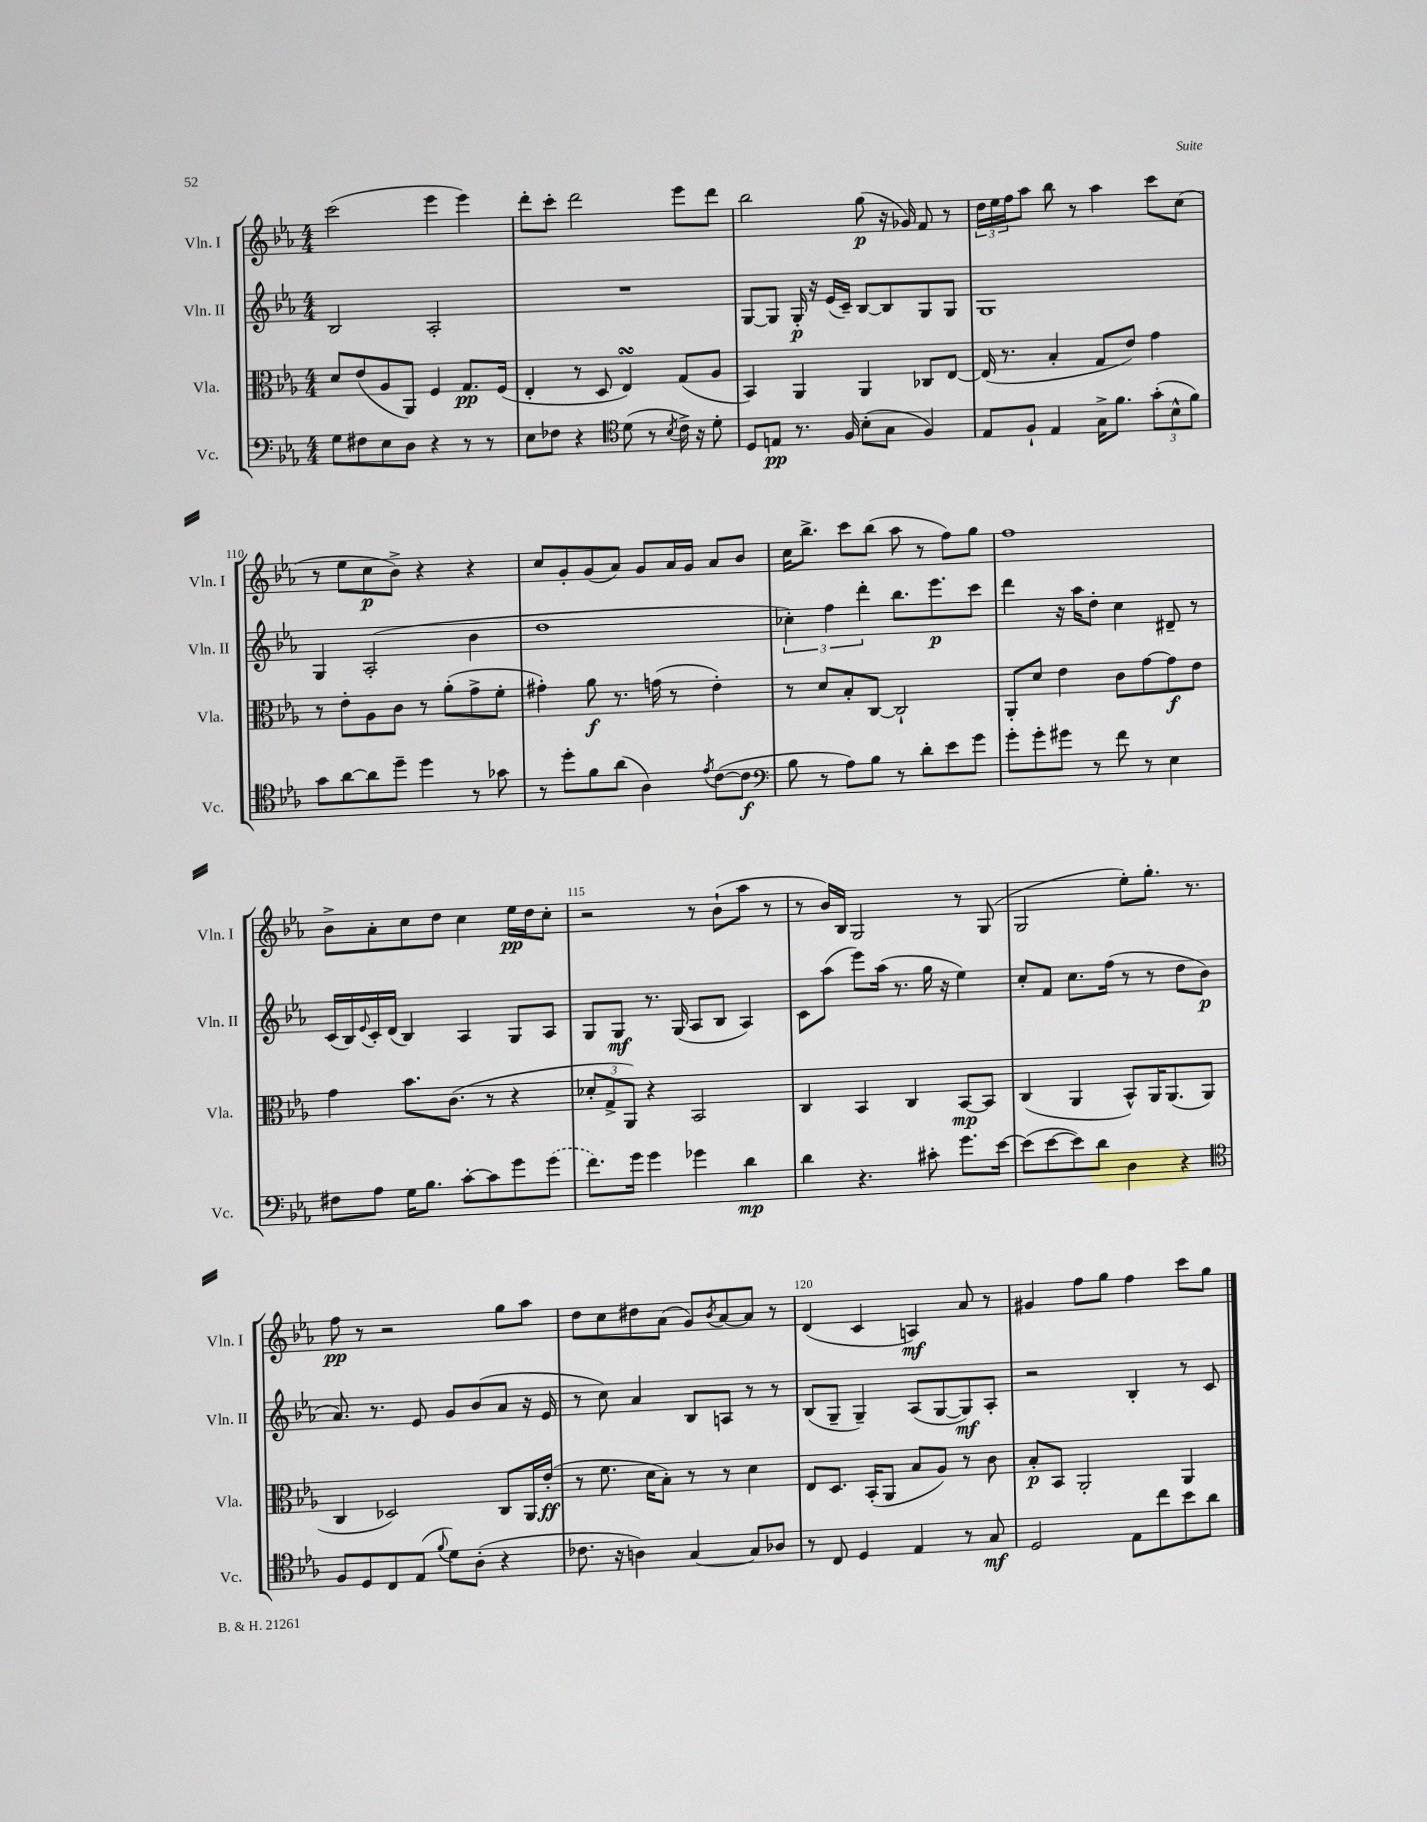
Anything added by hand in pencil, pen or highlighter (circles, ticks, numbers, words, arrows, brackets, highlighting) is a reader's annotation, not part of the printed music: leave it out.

**kern	**dynam	**kern	**dynam	**kern	**dynam	**kern	**dynam
*part4	*part4	*part3	*part3	*part2	*part2	*part1	*part1
*staff4	*staff4	*staff3	*staff3	*staff2	*staff2	*staff1	*staff1
*I"Vc.	*	*I"Vla.	*	*I"Vln. II	*	*I"Vln. I	*
*I'Vc.	*	*I'Vla.	*	*I'Vln. II	*	*I'Vln. I	*
*clefF4	*	*clefC3	*	*clefG2	*	*clefG2	*
*k[b-e-a-]	*	*k[b-e-a-]	*	*k[b-e-a-]	*	*k[b-e-a-]	*
*M4/4	*	*M4/4	*	*M4/4	*	*M4/4	*
=106	=106	=106	=106	=106	=106	=106	=106
8G\L	.	8d/L	.	2B-/	.	(2ccc\	.
8F#X\	.	(8e-/	.	.	.	.	.
8E-\	.	8A-/	.	.	.	.	.
8D\J	.	8AA-/J)	.	.	.	.	.
4r	.	4F/	.	2A-'/	.	4eee-\	.
8r	.	8.G/L	pp	.	.	4eee-\)	.
8r	.	.	.	.	.	.	.
.	.	(16F/Jk	.	.	.	.	.
=107	=107	=107	=107	=107	=107	=107	=107
8E-\L	.	4E-'/	.	1r	.	8ddd'\L	.
8F-X\J	.	.	.	.	.	8ccc'\J	.
4r	.	8r	.	.	.	2ddd\	.
.	.	8D/	.	.	.	.	.
*clefC4	*	*	*	*	*	*	*
(8d\	.	4E-sSSs/)	.	.	.	.	.
8r	.	.	.	.	.	.	.
8qB-/	.	.	.	.	.	.	.
16c^\)	.	(8G/L	.	.	.	8eee-\L	.
16r	.	.	.	.	.	.	.
8d'\	.	8A-/J	.	.	.	8ddd\J	.
=108	=108	=108	=108	=108	=108	=108	=108
8D/L	.	4BB-/)	.	[8G/L	.	2bb-\	.
8En/J	pp	.	.	8G/J]	.	.	.
8.r	.	4AA-/	.	16G'/	p	.	.
.	.	.	.	16r	.	.	.
.	.	.	.	(16e-/LL	.	.	.
16F/	.	.	.	16c~/JJ)	.	.	.
(8B-'\L	.	4AA-/	.	[8B-/L	.	(8gg\	p
8G\J	.	.	.	8B-/]	.	16r	.
.	.	.	.	.	.	16g-X/)	.
4F/)	.	8C-X/L	.	8G/	.	8f/	.
.	.	[8E-/J	.	8G/J	.	8r	.
=109	=109	=109	=109	=109	=109	=109	=109
8E-/L	.	(16E-/]	.	1G	.	24dd\LL	.
.	.	.	.	.	.	24ee-\	.
.	.	8.r	.	.	.	.	.
.	.	.	.	.	.	24ff\J	.
8F`/J	.	.	.	.	.	8aa-\J	.
4E-/	.	4B-'/	.	.	.	8bb-\	.
.	.	.	.	.	.	8r	.
16G^\KL	.	8G/L	.	.	.	4aa-\	.
8.f\J	.	.	.	.	.	.	.
.	.	8e-/J)	.	.	.	.	.
(12g'\L	.	4g\	.	.	.	8ccc\L	.
12B-^^\	.	.	.	.	.	.	.
.	.	.	.	.	.	(8cc\J	.
12f\J)	.	.	.	.	.	.	.
!!LO:LB:g=z
=110	=110	=110	=110	=110	=110	=110	=110
8g\L	.	8r	.	4G/	.	8r	.
[8a-\	.	8e-'\L	.	.	.	8ee-\L	.
8a-\]	.	8A-\	.	(2A-'/	.	8cc\	p
8dd~\J	.	8c\J	.	.	.	8b-^\J)	.
4dd\	.	8r	.	.	.	4r	.
.	.	(8a-'\L	.	.	.	.	.
8r	.	8g^\	.	4b-\	.	4r	.
8g-X\	.	8f'\J	.	.	.	.	.
=111	=111	=111	=111	=111	=111	=111	=111
8r	.	4g#X'\)	.	1dd	.	8cc/L	.
8dd'\L	.	.	.	.	.	8g'/	.
8f\	.	8a-\	f	.	.	(8g/	.
(8a-\J	.	8.r	.	.	.	8a-/J)	.
4A-\)	.	.	.	.	.	8g/L	.
.	.	(16gn\	.	.	.	.	.
.	.	8r	.	.	.	16a-/L	.
.	.	.	.	.	.	16g/JJ	.
8qe-/	.	.	.	.	.	.	.
([8c\L	.	4e-'\)	.	.	.	8a-/L	.
8c\J]	f	.	.	.	.	8b-/J	.
=112	=112	=112	=112	=112	=112	=112	=112
*clefF4	*	*	*	*	*	*	*
8B-\	.	8r	.	6cc-X'\)	.	16cc\KL	.
.	.	.	.	.	.	8.bb-^\J	.
8r	.	8d/L	.	.	.	.	.
.	.	.	.	6ff\	.	.	.
8A-\L)	.	8B-'/	.	.	.	8ccc\L	.
.	.	.	.	6ddd'\	.	.	.
8B-\J	.	[8C/J	.	.	.	(8bb-\J	.
8r	.	2C`/]	.	8.bb-\L	.	8aa-\	.
8d'\L	.	.	.	.	.	8r	.
.	.	.	.	8.eee-\	p	.	.
8e-\	.	.	.	.	.	8ff\L)	.
8g\J	.	.	.	8ccc\J	.	8gg\J	.
=113	=113	=113	=113	=113	=113	=113	=113
8g'\L	.	8AA-'/L	.	4ddd\	.	1ff	.
8g'\	.	8d/J	.	.	.	.	.
8g#X\J	.	4e-\	.	16r	.	.	.
.	.	.	.	16aa-\KL	.	.	.
8r	.	.	.	8dd'\J	.	.	.
8f\	.	8c\L	.	4cc\	.	.	.
8r	.	[8g\	.	.	.	.	.
4E-\	.	8g\]	f	8d#X~/	.	.	.
.	.	8e-\J	.	8r	.	.	.
!!LO:LB:g=z
=114	=114	=114	=114	=114	=114	=114	=114
8F#X\L	.	4g\	.	(16c/LL	.	8b-^\L	.
.	.	.	.	16B-/)	.	.	.
.	.	.	.	8qqe-/	.	.	.
8A-\J	.	.	.	16c'/	.	8a-'\	.
.	.	.	.	(16d/JJ	.	.	.
16G\KL	.	8.b-\L	.	4B-/)	.	8cc\	.
8.B-\J	.	.	.	.	.	.	.
.	.	.	.	.	.	8dd\J	.
.	.	(8.c\J	.	.	.	.	.
[8c'\L	.	.	.	4A-/	.	4cc\	.
8c\]	.	8r	.	.	.	.	.
8g\	.	4r	.	8G/L	.	16ee-\LL	pp
.	.	.	.	.	.	16dd\J	.
(8g\J	.	.	.	8A-/J	.	8cc'\J	.
=115	=115	=115	=115	=115	=115	=115	=115
8.f\L)	.	12d-X'/L	.	8G/L	.	2r	.
.	.	12G^/	.	.	.	.	.
.	.	.	.	8G/J	mf	.	.
.	.	12AA-/J)	.	.	.	.	.
16g\Jk	.	.	.	.	.	.	.
4g\	.	4r	.	8.r	.	.	.
.	.	.	.	(16G/	.	.	.
4g-X\	.	2BB-/	.	8A-/L	.	8r	.
.	.	.	.	8B-/J	.	(8b-`\L	.
4d\	mp	.	.	4A-/)	.	8aa-\J	.
.	.	.	.	.	.	8r	.
=116	=116	=116	=116	=116	=116	=116	=116
4d\	.	4C/	.	8c\L	.	8r	.
.	.	.	.	(8aa-\J	.	16b-/LL)	.
.	.	.	.	.	.	16B-/JJ	.
4.r	.	4BB-/	.	8eee-\L)	.	2G/	.
.	.	.	.	(16aa-\Jk	.	.	.
.	.	.	.	8.r	.	.	.
.	.	4C/	.	.	.	.	.
8c#X'\	.	.	.	16gg\	.	.	.
.	.	.	.	16r	.	.	.
8.g\L	.	[8BB-/L	mp	4ee-\)	.	8r	.
.	.	8BB-/J]	.	.	.	(8G/	.
[16e-\Jk	.	.	.	.	.	.	.
=117	=117	=117	=117	=117	=117	=117	=117
(8e-\L]	.	(4C/	.	8cc'/L	.	2G/	.
[8e-\	.	.	.	8f/J	.	.	.
8e-\])	.	4AA-/	.	8.cc\L	.	.	.
8d\J	.	.	.	.	.	.	.
.	.	.	.	(16ff\Jk	.	.	.
4D\	.	8BB-^^/L)	.	8r	.	8ee-'\L)	.
.	.	16AA-/K	.	8r	.	8.gg'\J	.
.	.	(8.AA-/	.	.	.	.	.
4r	.	.	.	8dd\L	.	.	.
.	.	.	.	.	.	8.r	.
.	.	8AA-/J	.	8b-\J	p	.	.
!!LO:LB:g=z
=118	=118	=118	=118	=118	=118	=118	=118
*clefC4	*	*	*	*	*	*	*
8F/L	.	4C/	.	8.a-/)	.	8ff\	pp
8D/	.	.	.	.	.	8r	.
.	.	.	.	8.r	.	.	.
8C/	.	2D-X/)	.	.	.	2r	.
(8E-/J	.	.	.	8e-/	.	.	.
8qqf/	.	.	.	.	.	.	.
8d\L)	.	.	.	8g/L	.	.	.
(8A-'\J	.	.	.	(8b-/	.	.	.
4r	.	8C/L	.	8a-/J	.	8gg\L	.
.	.	16AA-/L	.	16r	.	8aa-\J	.
.	.	(16e-'/JJ	ff	16e-/	.	.	.
=119	=119	=119	=119	=119	=119	=119	=119
8.c-X\	.	8r	.	8r	.	8dd\L	.
.	.	8.f\	.	8cc\)	.	8cc\	.
16r	.	.	.	.	.	.	.
4An\)	.	.	.	4a-/	.	8dd#X\	.
.	.	16d\KL	.	.	.	.	.
.	.	8B-'\J)	.	.	.	(8a-\J	.
[4G/	.	8r	.	8B-/L	.	8g/L)	.
.	.	.	.	.	.	8qb-/	.
.	.	8r	.	8An/J	.	[8a-/	.
8G/L]	.	4d\	.	8r	.	8a-/J]	.
8A-X/J	.	.	.	8r	.	8r	.
=120	=120	=120	=120	=120	=120	=120	=120
8r	.	8E-/L	.	(8B-/L	.	(4d/	.
8C/	.	8.D/J	.	8G~/J	.	.	.
4D/	.	.	.	4G~/)	.	4c/	.
.	.	(16BB-'/KL	.	.	.	.	.
.	.	8AA-/J	.	.	.	.	.
4E-/	.	8B-/L	.	(8A-/L	.	4An/)	mf
.	.	8A-/J)	.	[8G/	.	.	.
8r	.	8r	.	8G/])	mf	8a-/	.
8G/	mf	8c\	.	8A-'/J	.	8r	.
=121	=121	=121	=121	=121	=121	=121	=121
2D/	.	8B-'/L	p	2r	.	4g#X/	.
.	.	8BB-/J	.	.	.	.	.
.	.	2AA-'/	.	.	.	8ff\L	.
.	.	.	.	.	.	8gg\J	.
8E-\L	.	.	.	4B-'/	.	4ff\	.
8cc\	.	.	.	.	.	.	.
8b-\	.	4AA-/	.	8r	.	8ccc\L	.
8a-\J	.	.	.	8c/	.	8gg\J	.
==	==	==	==	==	==	==	==
*-	*-	*-	*-	*-	*-	*-	*-
